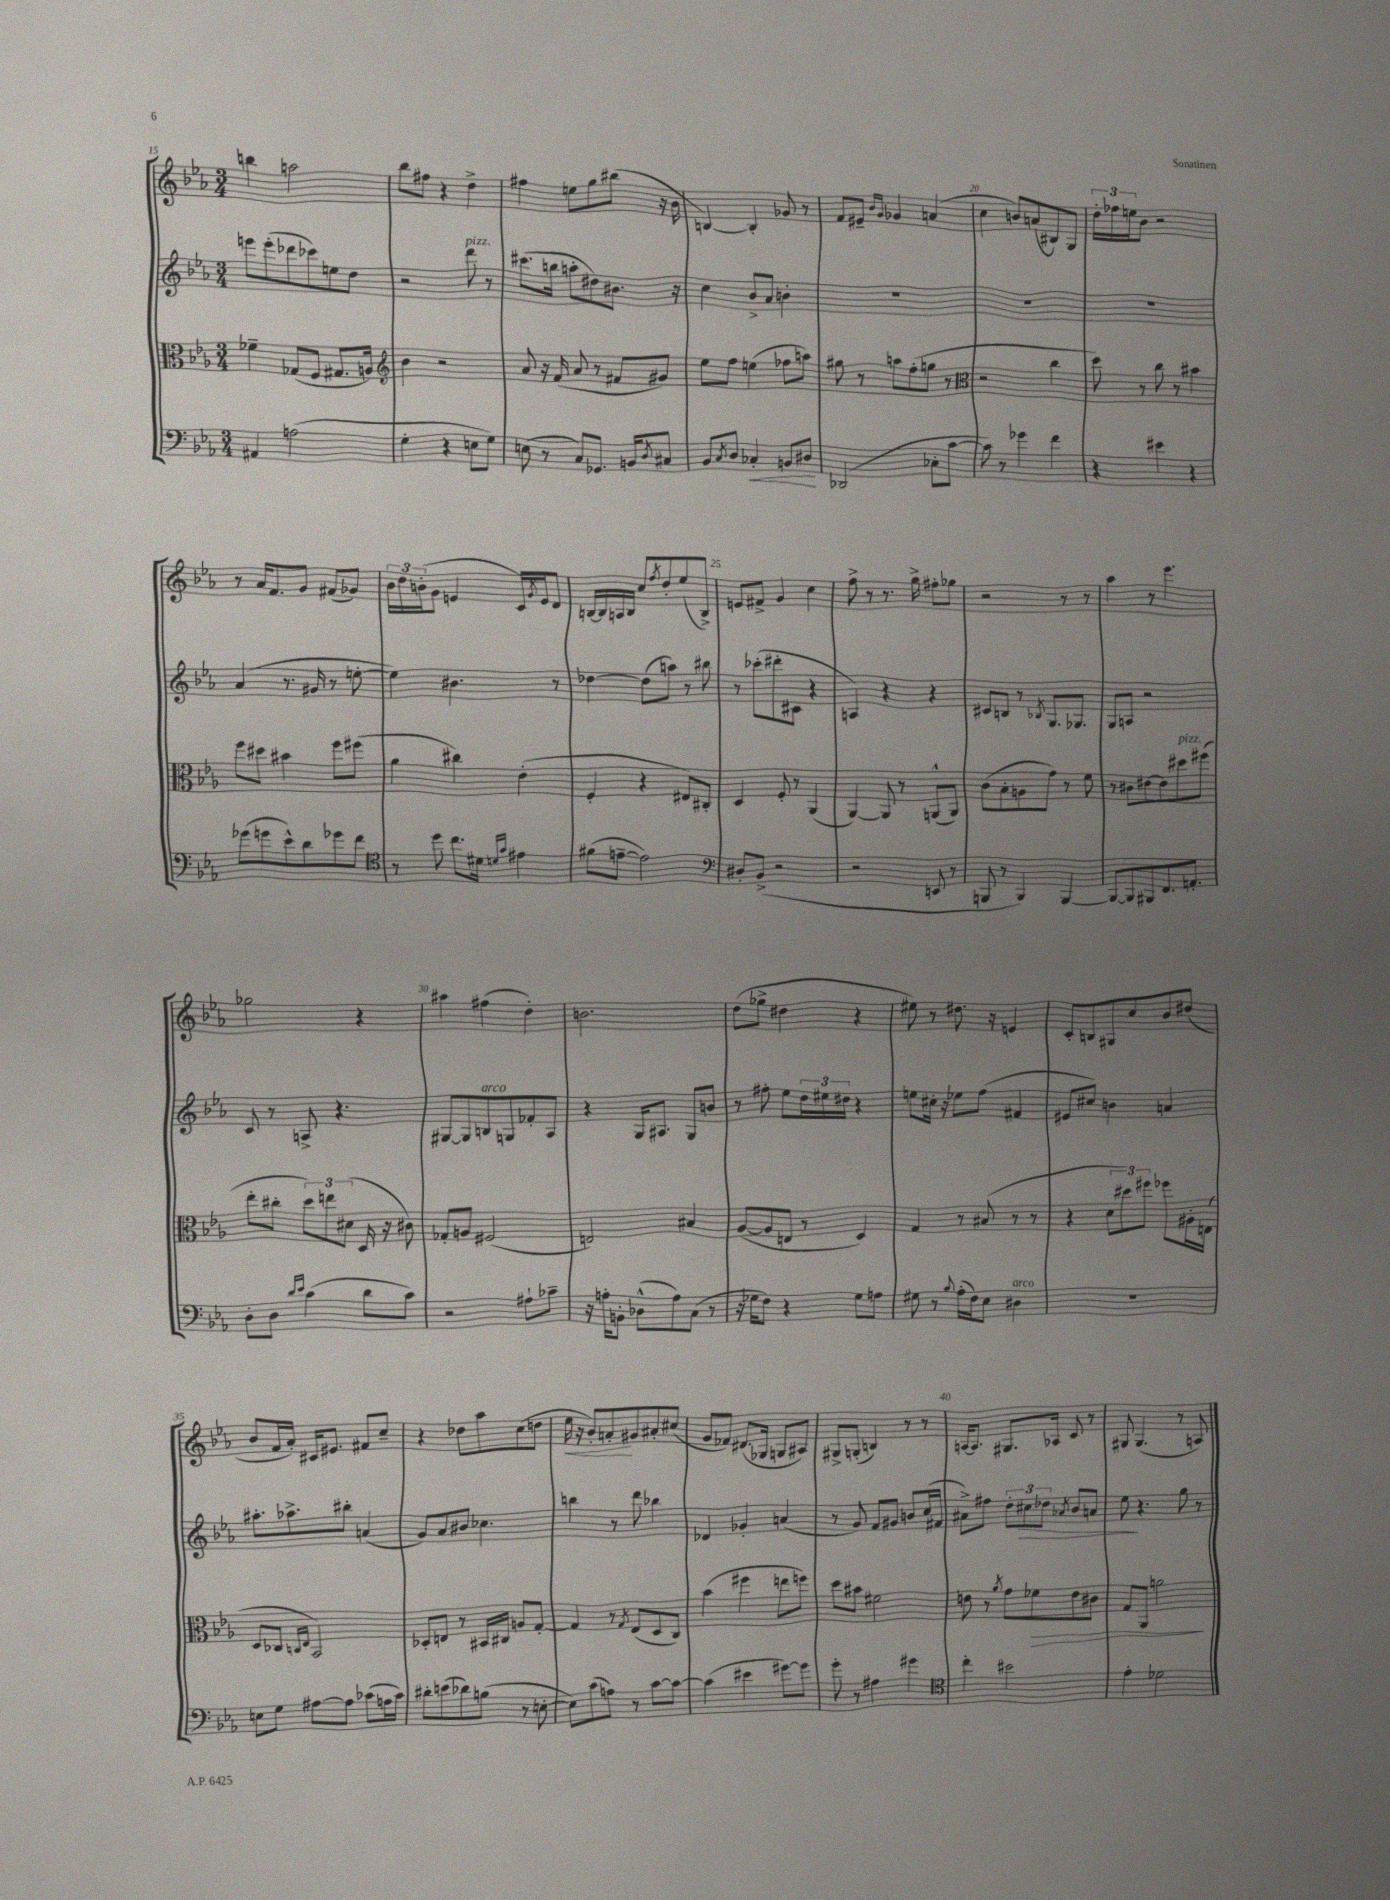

**kern	**kern	**kern	**kern
*staff4	*staff3	*staff2	*staff1
*clefF4	*clefC3	*clefG2	*clefG2
*k[b-e-a-]	*k[b-e-a-]	*k[b-e-a-]	*k[b-e-a-]
*M3/4	*M3/4	*M3/4	*M3/4
4AA#	4f-~	8eee	4bb
.	.	(8eee'	.
(2A	(8G-	8ddd-	2aa
.	8F	8ccc-)	.
.	8.G#	8ee	.
.	.	8dd	.
.	16A)	.	.
=	=	=	=
*	*clefG2	*	*
4G'	4b-	2r	8bb-
.	.	.	8ff#
4r	2r	.	4r
8E	.	8ddd	4dd^
8G)	.	8r	.
=	=	=	=
(8E	8a-	(8.ccc#	4ff#
8r	16r	.	.
.	(16f	16bb	.
8C)	8a-	8aa'	8ee
8.GG-	8r	8dd#)	8gg
.	8f#	8.b#	(8bb#
16BB	.	.	.
8qD	.	.	.
8C#	8g#)	.	16r
.	.	16r	16b-
=	=	=	=
8BB-	8ee-	4cc	[4B)
8qC	.	.	.
8D	8ff	.	.
4C-'	(4ee	8b-^	4B']
.	.	8a-	.
8BB	8ff-	4b'	8g-
8D#	8aa)	.	8r
=	=	=	=
(2DD-	8gg#	2.r	8f
.	8r	.	8e#~
.	.	.	16qqb-
.	.	.	16qqg
.	8aa	.	4g-
.	(8ff'	.	.
8C-'	8gg	.	(4a
[8c	8r	.	.
=	=	=	=
*	*clefC3	*	*
8c])	2r	2.r	4cc
8r	.	.	.
4g-	.	.	8b)
.	.	.	(8a
4f	4cc	.	8B#)
.	.	.	8G
=	=	=	=
4r	8dd)	2.r	24dd'
.	.	.	24ff-
.	.	.	24ee
.	8r	.	8b-
4e#	8cc	.	2r
.	8r	.	.
4r	4b#	.	.
=	=	=	=
(8g-	8ff	(4a-	8r
8g	8dd#	.	16a-
.	.	.	8.f
8e-^^)	4b#	8.r	.
8d	.	.	8g
.	.	16g#	.
8g-	8ff	8r	(8f#
8f	(8ff#	[8ee'	8g-)
=	=	=	=
*clefC4	*	*	*
8r	4a-	4ee])	24b-
.	.	.	24dd
.	.	.	(24b'
8dd	.	.	8g
8.cc	4cc#)	4.b#	4e
16d#	.	.	.
16qqd	.	.	.
16qqg	.	.	.
4e#	(4e-'	.	16c)
.	.	.	8qg
.	.	.	16e
.	.	8r	8d
=	=	=	=
(8f#	4F'	[4dd-	[16B
.	.	.	16B]
[8e~	.	.	16A
.	.	.	16B
2e])	4r	(8dd-]	8cc
.	.	.	8qff
.	.	8aa)	8dd'
.	8E#)	8r	(8ee-
.	8C#'	8bb#	8B^)
=	=	=	=
*clefF4	*	*	*
8D#'	4D	8r	8e
(8BB-^	.	(8ccc-'	8f#^
2r	8F'	8ddd#'	4g
.	8r	8c#	.
.	(4AA-	4r	4cc
=	=	=	=
2r	[4AA-)	4A)	8ff^
.	.	.	8r
.	8AA-]	4r	8.r
.	8r	.	.
.	.	.	16gg^
8EE	(8AA^^	4r	8ff#'
8r	8AA)	.	8gg-
=	=	=	=
8BBB	(8c	8c#	2r
8r	8B-'	8B	.
4BBB)	8A	8r	.
.	.	8qB-	.
.	8g)	8.G	.
[4BBB	8r	.	8r
.	.	8.G-	.
.	8f	.	8r
=	=	=	=
8BBB_	8r	8G	4aa-
8BBB]	8c#	8A	.
8BBB#	[8e#	2r	8r
8.FF	8e#]	.	4.eee-
.	8dd#	.	.
8.AA'	.	.	.
.	(8ff#	.	.
=	=	=	=
8D'	8ee-'	8c	2gg-
8D	8cc#'	8r	.
16qqd	.	.	.
16qqe-	.	.	.
(4c	12dd)	8A^	.
.	12ee	.	.
.	.	4.r	.
.	(12d#	.	.
8d	16D	.	4r
.	16r	.	.
8c)	8c#)	.	.
=	=	=	=
2r	8G-'	[8G#	4aa#
.	8A	8G#]	.
.	(2F#	8B	(4ff#
.	.	8G	.
8A#`	.	8f-'	4dd')
8c-~	.	8A-	.
=	=	=	=
16r	2E)	4r	2.b
16A'	.	.	.
8BB'	.	.	.
(8D-^^	.	16G	.
.	.	8.A#	.
8A)	.	.	.
(8C	4B#	8G	.
8r	.	8b	.
=	=	=	=
16r	([8A-	8r	(8dd
16G-	.	.	.
8F)	8A-]	8ff#'	8gg-^
4r	8E	8ee-	4dd#
.	8r	24dd	.
.	.	24ee#	.
.	.	24dd#	.
8G-	4D)	4r	4r
8A	.	.	.
=	=	=	=
8G#	4G	8ee	8ee#)
8r	.	16cc#'	8r
.	.	16r	.
8qqB-	.	.	.
(16A-'	8r	8ee-	8.dd#
16F)	.	.	.
8E-	(8B#	(8ff	.
.	.	.	16r
4D#	8r	4f#	4e
.	8r	.	.
=	=	=	=
2.r	4r	8e#	8c'
.	.	8cc#)	8B
.	12d	4b	8G#
.	12dd#)	.	.
.	.	.	8cc
.	12ff#	.	.
.	8ff-	4a	8b-
.	16A#'	.	(8dd#
.	(16E	.	.
=	=	=	=
8E	8D	8.aa#'	8b-
8G	8C-	.	16f
.	.	8.aa-^	16a-')
.	16qqC	.	.
.	16qqE-	.	.
[8A#	2BB-)	.	16c#
.	.	.	8.e#
8A#]	.	8bb#'	.
(8c-	.	(4a	8f#
16A	.	.	8cc~
16c-)	.	.	.
=	=	=	=
8d#'	8D-'	8g)	4r
(8e	8E	8a-	.
8d-)	8r	8b#	8dd-
(8B	16BB#	4.cc-	8aa-
.	16C#	.	.
8r	8A	.	(8cc
[8E'	[8G'	.	8dd
=	=	=	=
8E])	4G]	4bb	16ee-
.	.	.	16r
(8c	.	.	8b-')
8A)	8r	8r	8a'
.	8qG	.	.
8r	(8E-	8ddd	8g#
[8c	8D	4bb-	8a#'
8c_	8C)	.	(8cc#
=	=	=	=
(4c]	(4b-	4d-	8g
.	.	.	8f-)
4e#	4ff#	4g-'	(8.d#
.	.	.	16G-
[8g#)	8ee	(4a	8G
8g#]	8ff)	.	8A#)
=	=	=	=
8g'	8dd	8r	8G#^
8r	8b#	8g)	(8G'
4A#	2f#	8f	4B)
.	.	8g#	.
4g#	.	8b	8r
.	.	(16cc	8r
.	.	16f#	.
=	=	=	=
*clefC4	*	*	*
4cc'	8e	8a#^)	[16A
.	.	.	8.A]
.	8r	8ff#	.
.	8qa-	.	.
2b#	8g	12dd'	8.G#
.	.	12cc#	.
.	8f-	.	.
.	.	12dd-	.
.	.	.	16A-
.	.	8qa-	.
.	8e	8b-	8c
.	8c#	8a	8r
=	=	=	=
4e-'	8G	8ee-	8G#
.	8AA-	4.r	(4.G#
2d-	2a	.	.
.	.	8gg	8r
.	.	8r	8A)
==	==	==	==
*-	*-	*-	*-
